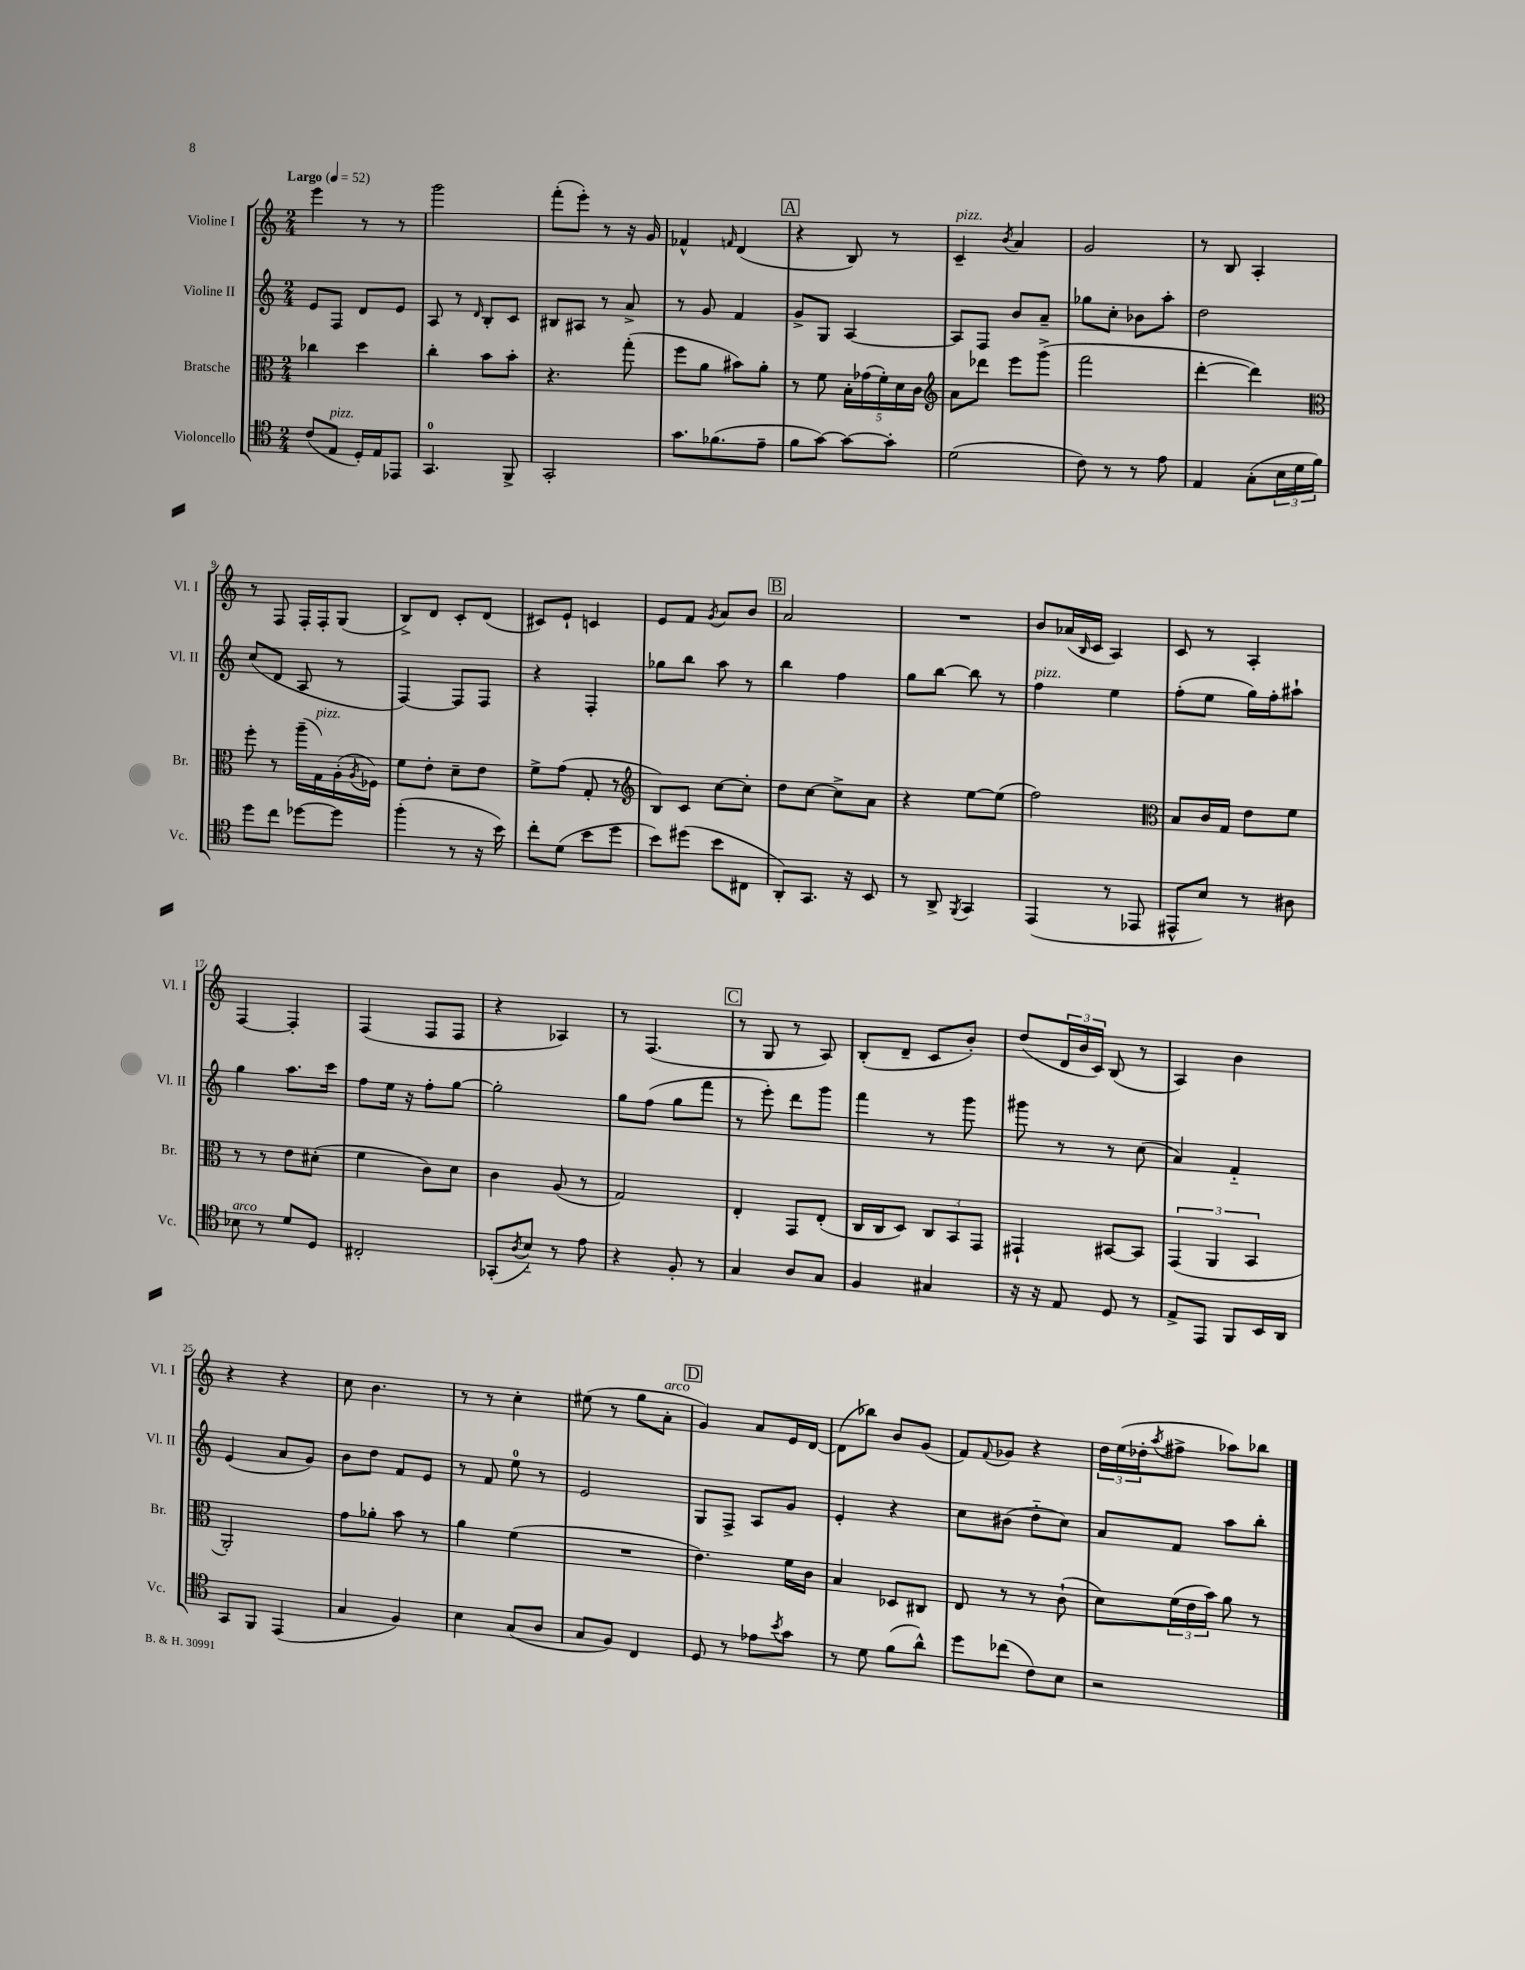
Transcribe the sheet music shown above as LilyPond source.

<<
\new StaffGroup <<
\new Staff = "s0" \with { instrumentName = "Violine I" shortInstrumentName = "Vl. I" } {
    \clef treble \key c \major \numericTimeSignature \time 2/4 \tempo "Largo" 4 = 52
    e'''4 r8 r8 |
    g'''2 |
    f'''8-.( e'''8-.) r8 r16 g'16 |
    fes'4-^ \grace { f'16 } d'4( |
    \mark \markup { \box "A" } r4 b8) r8 |
    c'4--^\markup { \italic "pizz." } \acciaccatura { b'8 } a'4 |
    g'2 |
    r8 b8 a4-. |
    r8 f8 f16-. f16-. g8( |
    b8->) d'8 c'8-. d'8( |
    cis'8) e'8-! c'4 |
    e'8 f'8 \acciaccatura { g'8 } a'8 b'8 |
    \mark \markup { \box "B" } a'2 |
    R2 |
    b'8 aes'16( \grace { b16 } c'16 a4) |
    c'8 r8 a4-. |
    f4~ f4-. |
    f4( f8 f8 |
    r4 aes4) |
    r8 f4.( |
    \mark \markup { \box "C" } r8 g8 r8 a8) |
    b8-.( d'8-- c'8 b'8-.) |
    d''8( \tuplet 3/2 { d'16 b'16 c'16) } b8( r8 |
    a4) b'4 |
    r4 r4 |
    c''8 b'4. |
    r8 r8 c''4-. |
    eis''8( r8 g''8 a'8-.^\markup { \italic "arco" } |
    \mark \markup { \box "D" } g'4) a'8 e'16 d'16~ |
    d'8( bes''8) b'8 g'8( |
    f'8) \appoggiatura { f'8 } ges'8 r4 |
    \tuplet 3/2 { d''16 e''16( des''16-. } \acciaccatura { a''8 } fis''8-> aes''8) bes''8 \bar "|." |
}
\new Staff = "s1" \with { instrumentName = "Violine II" shortInstrumentName = "Vl. II" } {
    \clef treble \key c \major \numericTimeSignature \time 2/4
    e'8 f8 d'8 e'8 |
    a8 r8 \grace { d'16 } b8-. c'8 |
    bis8 ais8 r8 a'8-> |
    r8 g'8 f'4 |
    \mark \markup { \box "A" } g'8-> g8 a4~ |
    a8 f8 b'8 a'8-- |
    ges''8 c''8-. bes'8 a''8-. |
    d''2 |
    c''8( d'8 a8 r8 |
    f4~) f8 f8 |
    r4 f4-. |
    ges''8 b''8 a''8 r8 |
    \mark \markup { \box "B" } b''4 f''4 |
    g''8 b''8~ b''8 r8 |
    f''4^\markup { \italic "pizz." } e''4 |
    f''8-.( e''8 g''16) f''16-. ais''8-! |
    g''4 a''8. c'''16 |
    f''8 e''16 r16 f''8-. g''8~ |
    g''2-. |
    g''8 f''8( g''8 f'''8 |
    \mark \markup { \box "C" } r8 e'''8-.) d'''8 g'''8 |
    f'''4 r8 g'''8 |
    gis'''8 r8 r8 c''8( |
    a'4) f'4-_ |
    e'4( a'8 g'8) |
    b'8 d''8 f'8 e'8 |
    r8 f'8 e''8-0 r8 |
    e'2 |
    \mark \markup { \box "D" } g8 f8-> a8 g'8 |
    e'4-. r4 |
    c''8 bis'8( d''8-_ c''8) |
    a'8 f'8 a''8 b''8-. \bar "|." |
}
\new Staff = "s2" \with { instrumentName = "Bratsche" shortInstrumentName = "Br." } {
    \clef alto \key c \major \numericTimeSignature \time 2/4
    ces''4 d''4 |
    c''4-. b'8 b'8-. |
    r4. g''8-.( |
    f''8 a'8 bis'8) a'8-. |
    \mark \markup { \box "A" } r8 f'8 \tuplet 5/4 { b16-. ges'16( f'16-.) d'16 c'16 } |
    \clef treble a'8 des'''8 e'''8 g'''8->( |
    f'''2 |
    d'''4~-. d'''4) |
    \clef alto f''8-. r8 a''16--( g16^\markup { \italic "pizz." }) a16-.( \acciaccatura { a8 } fes16) |
    f'8 e'8-. d'8-- e'8 |
    f'8-> g'8( g8-. r8 |
    \clef treble b8) c'8 c''8~ c''8-. |
    \mark \markup { \box "B" } d''8 c''8~ c''8-> a'8 |
    r4 e''8~ e''8( |
    f''2) |
    \clef alto b8 c'16 g16 e'8 f'8 |
    r8 r8 e'8 dis'8-.( |
    f'4 c'8) d'8 |
    c'4 a8( r8 |
    g2) |
    \mark \markup { \box "C" } e4-. g,8 e8-.( |
    c16 c16 d8) \tuplet 3/2 { c8 b,8 g,8 } |
    gis,4-! bis,8~ bis,8 |
    \tuplet 3/2 { g,4( a,4 b,4 } |
    a,2-.) |
    g'8 aes'8-. b'8 r8 |
    a'4 f'4( |
    R2 |
    \mark \markup { \box "D" } e'4.) f'16 c'16 |
    b4 des8 cis8 |
    e8 r8 r8 c'8-!( |
    d'8) \tuplet 3/2 { f'16( e'16 b'16) } a'8 r8 \bar "|." |
}
\new Staff = "s3" \with { instrumentName = "Violoncello" shortInstrumentName = "Vc." } {
    \clef tenor \key c \major \numericTimeSignature \time 2/4
    c'8( e8^\markup { \italic "pizz." } d16-.) e16 ees,8 |
    g,4.-0 f,8-> |
    g,2-. |
    g'8. fes'8.( e'8-- |
    \mark \markup { \box "A" } f'8 g'8~) g'8~ g'8-. |
    d'2( |
    c'8) r8 r8 e'8 |
    e4 g8-.( \tuplet 3/2 { b16 d'16 f'16) } |
    d''8 c''8 des''8~ des''8 |
    f''4-.( r8 r16 b'16) |
    c''8-. d'8( b'8 d''8 |
    b'8) dis''8( b'8 cis8 |
    \mark \markup { \box "B" } a,8-.) g,8. r16 b,8 |
    r8 a,8-> \acciaccatura { f,8 } g,4 |
    e,4( r8 ees,8 |
    eis,8-^ b8) r8 ais8 |
    bes8^\markup { \italic "arco" } r8 d'8 d8 |
    cis2-. |
    ges,8-.( \acciaccatura { a8 } b8-_) r8 e'8 |
    r4 f8-. r8 |
    \mark \markup { \box "C" } g4 a8 g8 |
    f4 gis4 |
    r16 r16 e8 d8 r8 |
    e8-> e,8 f,8 b,16 a,16 |
    g,8 f,8 e,4( |
    g4 f4) |
    b4 g8( a8 |
    g8 f8) c4 |
    \mark \markup { \box "D" } d8 r8 ees'8 \acciaccatura { b'8 } g'8 |
    r8 d'8 f'8( a'8-^) |
    d''8 ces''8( c'8) b8 |
    r2 \bar "|." |
}
>>
>>
